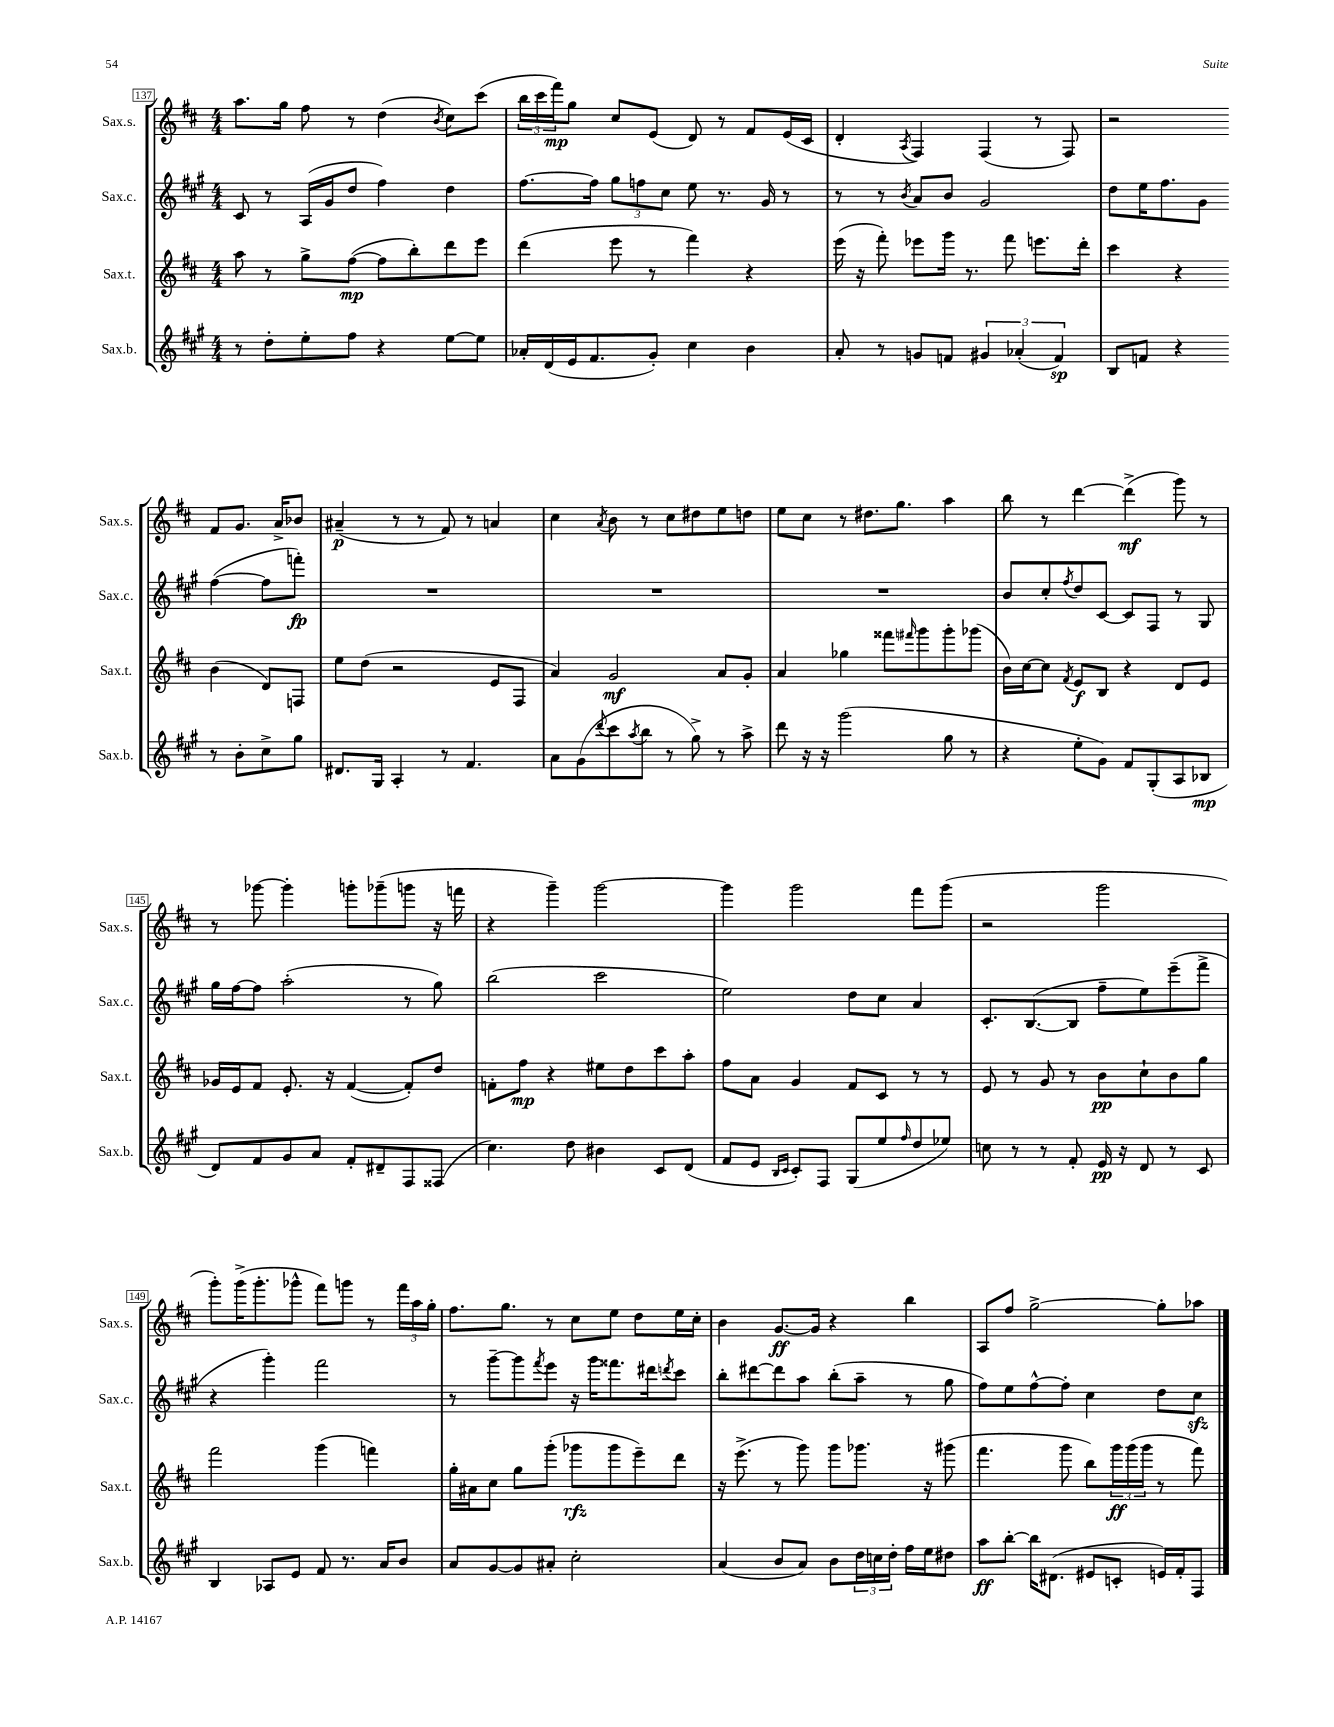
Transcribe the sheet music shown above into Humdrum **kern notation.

**kern	**kern	**kern	**kern
*staff4	*staff3	*staff2	*staff1
*clefG2	*clefG2	*clefG2	*clefG2
*k[f#c#g#]	*k[f#c#]	*k[f#c#g#]	*k[f#c#]
*M4/4	*M4/4	*M4/4	*M4/4
8r	8aa\	8c#/	8.aa\L
8dd'\L	8r	8r	.
.	.	.	16gg\Jk
8ee'\	8gg^\L	(16A/LL	8ff#\
.	.	16g#/J	.
8ff#\J	([8ff#\J	8dd/J	8r
4r	8ff#\]L	4ff#\)	(4dd\
.	8bb'\)	.	.
.	.	.	8qb/
[8ee\L	8ddd\	4dd\	8cc#\L)
8ee\]J	8eee\J	.	(8ccc#\J
=	=	=	=
16a-'/LL	(4ddd\	[8.ff#\L	24bb\LL
.	.	.	24ccc#\
(16d/	.	.	.
.	.	.	24fff#\J)
16e/J	.	.	8gg\J
8.f#/	.	16ff#\]Jk	.
.	8eee\	12gg#\L	8cc#/L
.	.	12ff\	.
8g#'/J)	8r	.	(8e/J
.	.	12cc#\J	.
4cc#\	4fff#\)	8ee\	8d/)
.	.	8.r	8r
4b\	4r	.	8f#/L
.	.	16g#/	.
.	.	8r	(16e/L
.	.	.	16c#/JJ
=	=	=	=
8a'/	(16eee\	8r	4d'/
.	16r	.	.
8r	8fff#'\)	8r	.
.	.	8qb/	8qA/
8g/L	8eee-\L	8a/L	4F#/)
8f/J	16ggg\Jk	8b/J	.
.	8.r	.	.
6g#/	.	2g#/	(4F#/
.	8fff#\	.	.
(6a-'/	.	.	.
.	8.eee\L	.	8r
6f/)	.	.	.
.	.	.	8F#/)
.	16ddd'\Jk	.	.
=	=	=	=
8B/L	4ccc#\	8dd\L	2r
8f/J	.	16ee\K	.
.	.	8.ff#\	.
4r	4r	.	.
.	.	8g#\J	.
8r	(4b\	([4ff#\	8f#/L
8b'\L	.	.	8.g/J
8cc#^\	8d/L)	8ff#\]L	.
.	.	.	16a^/LK
8gg#\J	8F/J	8fff'\J)	8b-/J
=	=	=	=
8.d#/L	8ee\L	1r	(4a#~/
.	(8dd\J	.	.
16G#/Jk	.	.	.
4A'/	2r	.	8r
.	.	.	8r
8r	.	.	8f#/)
4.f#/	.	.	8r
.	8e/L	.	4a/
.	8F#/J	.	.
=	=	=	=
8a\L	4a/)	1r	4cc#\
(8g#\	.	.	.
8qqddd/	.	.	8qa/
8ccc#\	2g/	.	8b\
8qaa/	.	.	.
8bb\J	.	.	8r
8r	.	.	8cc#\L
8gg#^\)	.	.	8dd#\
8r	8a/L	.	8ee\
8aa^\	8g'/J	.	8dd\J
=	=	=	=
8ddd\	4a/	1r	8ee\L
16r	.	.	8cc#\J
16r	.	.	.
(2ggg#\	4gg-\	.	8r
.	.	.	8.dd#\L
.	8fff##\L	.	.
.	.	.	8.gg\J
.	16qqfff#/	.	.
.	8ggg\	.	.
8gg#\	8ggg'\	.	4aa\
8r	(8ggg-\J	.	.
=	=	=	=
4r	16b\LL)	8b/L	8bb\
.	[16cc#\J	.	.
.	8cc#\]J	8cc#'/	8r
.	8qf#/	8qff#/	.
8ee'\L	8e/L	8dd/	[4ddd\
8g#\J)	8B/J	[8c#/J	.
8f#/L	4r	8c#/]L	(4ddd^\]
(8G#'/	.	8F#/J	.
8A/	8d/L	8r	8ggg\)
8B-/J	8e/J	8G#/	8r
=	=	=	=
8d/L)	16g-/LL	16gg#\LL	8r
.	16e/J	[16ff#\J	.
8f#/	8f#/J	8ff#\]J	[8ggg-\
8g#/	8.e'/	(2aa'\	4ggg-'\]
8a/J	.	.	.
.	16r	.	.
8f#'/L	([4f#/	.	8ggg'\L
8d#~/	.	.	(8ggg-~\
8F#/	8f#'/]L)	8r	8ggg\J
(8F##/J	8dd/J	8gg#\)	16r
.	.	.	16fff\
=	=	=	=
4.cc#\)	8f'\L	(2bb\	4r
.	8ff#\J	.	.
.	4r	.	4ggg~\)
8dd\	.	.	.
4b#\	8ee#\L	2ccc#\	[2ggg\
.	8dd\	.	.
8c#/L	8ccc#\	.	.
(8d/J	8aa'\J	.	.
=	=	=	=
8f#/L	8ff#\L	2ee\)	4ggg\]
8e/J	8a\J	.	.
16qqB/LL	.	.	.
16qqc#/JJ	.	.	.
8c#'/L)	4g/	.	2ggg\
8F#/J	.	.	.
(8G#/L	8f#/L	8dd\L	.
8ee/	8c#/J	8cc#\J	.
16qqff#/	.	.	.
8dd/	8r	4a/	8fff#\L
8ee-/J)	8r	.	(8ggg\J
=	=	=	=
8cc\	8e/	8.c#'/L	2r
8r	8r	.	.
.	.	([8.B/	.
8r	8g/	.	.
8f#'/	8r	8B/]J	.
16e/	8b\L	8ff#~\L	2ggg\
16r	.	.	.
8d/	8cc#`\	8ee\)	.
8r	8b\	(8eee~\	.
8c#/	8gg\J	8fff#^\J	.
=	=	=	=
4B/	2fff#\	4r	8ggg'\L)
.	.	.	(16ggg^\K
.	.	.	8.ggg'\
8A-/L	.	4ggg#'\)	.
8e/J	.	.	8ggg-^^\J
8f#/	(4ggg\	2fff#\	8fff#\L)
8.r	.	.	8ggg\J
.	4fff\)	.	8r
16a/LK	.	.	.
8b/J	.	.	24fff#\LL
.	.	.	24aa\
.	.	.	24gg'\JJ
=	=	=	=
8a/L	16gg'\LL	8r	8.ff#\L
.	16a#\J	.	.
[8g#/	8cc#\J	[8ggg#~\L	.
.	.	.	8.gg\J
8g#/]	8gg\L	8ggg#\]	.
.	.	8qfff#/	.
8a#'/J	(8ggg'\J	8eee\J	8r
2cc#'\	8ggg-\L	16r	8cc#\L
.	.	16ggg#\LK	.
.	8ggg-\	8.fff##\	8ee\J
.	8eee~\)	.	8dd\L
.	.	16ddd#\k	.
.	.	8qddd/	.
.	8ddd\J	8ccc#\J	16ee\L
.	.	.	16cc#'\JJ
=	=	=	=
(4a/	16r	8bb'\L	4b\
.	(8.eee^\	.	.
.	.	[8ddd#\	.
8b/L	8r	8ddd#\]	[8.g/L
8a/J)	8ggg\)	8aa\J	.
.	.	.	16g/]Jk
8b\L	8ggg\L	(8bb'\L	4r
24dd\L	8.ggg-\J	8aa~\J	.
24cc\	.	.	.
24dd'\JJ	.	.	.
16ff#\LL	.	8r	4bb\
16ee\J	16r	.	.
8dd#\J	(8ggg#\	8gg#\	.
=	=	=	=
8aa\L	4.fff#\	8ff#\L)	8A/L
[8bb'\J	.	8ee\	8ff#/J
16bb\]LK	.	[8ff#^^\	[2gg^\
(8.d#\J	.	.	.
.	8ggg\	8ff#'\]J	.
8e#/L	8bb\L)	4cc#\	.
8c'/J	24ggg\L	.	.
.	(24ggg\	.	.
.	24ggg\JJ	.	.
16e/LL)	8r	8dd\L	8gg'\]L
16f#'/J	.	.	.
8F#/J	8fff#\)	8cc#\J	8aa-\J
==	==	==	==
*-	*-	*-	*-
